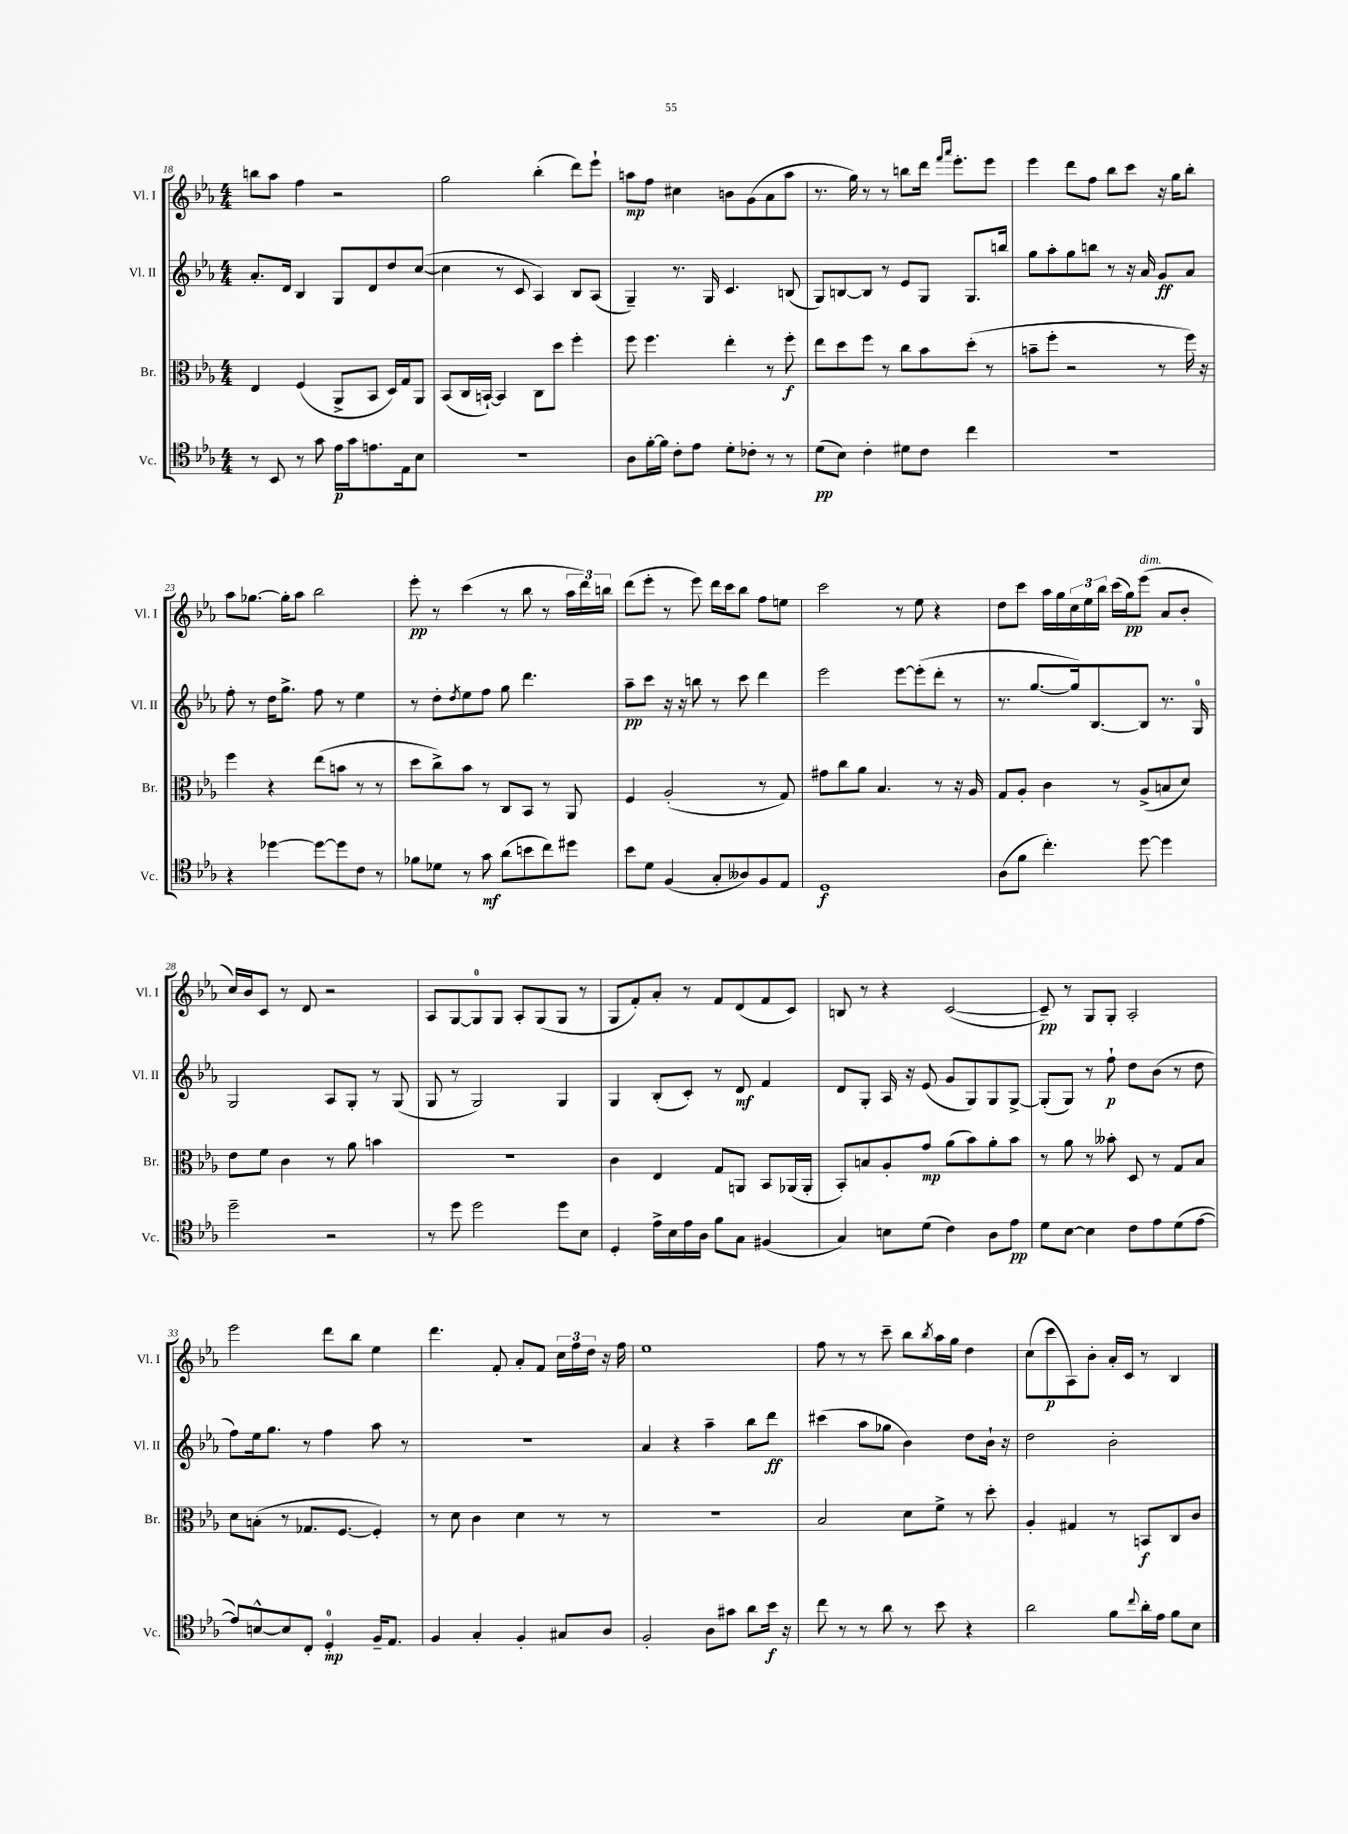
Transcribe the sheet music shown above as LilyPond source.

<<
\new StaffGroup <<
\new Staff = "s0" \with { instrumentName = "Vl. I" shortInstrumentName = "Vl. I" } {
    \clef treble \key ees \major \numericTimeSignature \time 4/4
    b''8 aes''8 f''4 r2 |
    g''2 bes''4-.( d'''8) ees'''8-! |
    a''8\mp f''8 cis''4 b'8 g'8( aes'8 a''8 |
    r8. g''16) r8 r8 b''8 d'''16 \grace { f'''16 aes'''16 } ees'''8.-. ees'''8 |
    ees'''4 d'''8 f''8 bes''8 c'''8 r16 g''16 bes''8-. |
    aes''8 ges''8.~ ges''16-. aes''8 bes''2 |
    ees'''8-.\pp r8 c'''4( r8 bes''8 r8 \tuplet 3/2 { aes''16 d'''16) b''16 } |
    d'''8( ees'''8-. r8 ees'''8) d'''16 c'''16 bes''8 f''8 e''8 |
    c'''2 r8 ees''8 r4 |
    d''8 c'''8 aes''16 g''16 \tuplet 3/2 { c''16 ees''16 bes''16 } c'''16( g''16\pp) ees'''8^\markup { \italic "dim." }( aes'8 bes'8-. |
    c''16) bes'16 c'8 r8 d'8 r2 |
    aes8 g8~ g8-0 g8 aes8-. g8( g8 r8 |
    g8 f'8-.) aes'8-. r8 f'8 d'8( f'8 c'8) |
    b8 r8 r4 c'2~( |
    c'8--\pp) r8 g8 g8-. aes2-. |
    ees'''2 d'''8 bes''8 ees''4 |
    d'''4. f'8-. aes'8-. f'8 \tuplet 3/2 { c''16 f''16 d''16 } r16 f''16 |
    ees''1 |
    f''8 r8 r8 c'''8-- bes''8 \acciaccatura { bes''8 } aes''16 g''16 d''4 |
    c''8( c'''8\p aes8) bes'8-. aes'16-. c'16 r8 bes4 \bar "|." |
}
\new Staff = "s1" \with { instrumentName = "Vl. II" shortInstrumentName = "Vl. II" } {
    \clef treble \key ees \major \numericTimeSignature \time 4/4
    aes'8.-. d'16 bes4 g8 d'8 d''8 c''8~( |
    c''4 r8 c'8 aes4) bes8 aes8( |
    g4--) r8. g16 c'4. b8( |
    g8) b8~ b8 r8 ees'8 g8 g8. b''16 |
    g''8 aes''8-. g''8 b''8 r8 r16 aes'16 g'8\ff aes'8 |
    f''8-. r8 d''16 g''8.-> f''8 r8 ees''4 |
    r8 d''8-. \acciaccatura { d''8 } ees''8 f''8 g''8 d'''4. |
    aes''8--\pp c'''8 r16 r16 b''8 r8 c'''8 d'''4 |
    ees'''2 ees'''8~ ees'''8-.( d'''8-. r8 |
    r8. g''8.~ g''16) bes8.~ bes8 r8. g16-0 |
    g2 aes8 g8-. r8 g8( |
    g8 r8 g2) g4 |
    g4 bes8-.( c'8-.) r8 d'8\mf f'4 |
    d'8 g8-. aes16 r16 ees'8( g'8 g8) g8 g8~-> |
    g8-.( g8) r8 f''8-!\p d''8 bes'8( r8 d''8 |
    f''8) ees''16 g''8. r8 f''4 aes''8 r8 |
    R1 |
    aes'4 r4 aes''4-- bes''8 d'''8\ff |
    cis'''4( aes''8 ges''8 bes'4) d''8 bes'16-! r16 |
    d''2 bes'2-. \bar "|." |
}
\new Staff = "s2" \with { instrumentName = "Br." shortInstrumentName = "Br." } {
    \clef alto \key ees \major \numericTimeSignature \time 4/4
    ees4 f4( aes,8-> bes,8 d16) g16 aes,8 |
    bes,8( c16 b,16~-!) b,4 c8 d''8 f''4-. |
    f''8 f''4. ees''4-. r8 f''8-.\f |
    ees''8 d''8 f''8 r8 c''8 bes'8 d''8-.( r8 |
    b'8-- f''8-. r2 r8 f''16) r16 |
    f''4 r4 ees''8( b'8 r8 r8 |
    d''8 c''8->) bes'8 r8 c8 bes,8 r8 aes,8 |
    f4 aes2-.( r8 g8) |
    gis'8 c''8 aes'8 bes4. r8 r16 aes16 |
    g8 aes8-. c'4 r8 aes8->( b8 d'8) |
    ees'8 f'8 c'4 r8 aes'8 b'4 |
    R1 |
    c'4 ees4 g8 a,8 bes,8 aes,16( aes,16-. |
    bes,8-.) b8 aes8-. g'8\mp aes'8( bes'8) aes'8-. bes'8 |
    r8 aes'8 r8 beses'8-. d8 r8 g8 bes8 |
    d'8 b8-.( r8 ges8. f8.~ f4-.) |
    r8 d'8 c'4 d'4 r8 r8 |
    r1 |
    bes2 d'8 f'8-> r8 d''8-. |
    aes4-. gis4 r8 b,8\f c8 c'8 \bar "|." |
}
\new Staff = "s3" \with { instrumentName = "Vc." shortInstrumentName = "Vc." } {
    \clef tenor \key ees \major \numericTimeSignature \time 4/4
    r8 bes,8 r8 g'8 ees'16\p g'16 e'8. ees16 bes8 |
    R1 |
    aes8 f'16~-. f'16 c'8-. ees'8 d'8-. ces'8-. r8 r8 |
    d'8\pp( bes8) c'4-. dis'8 c'8 c''4 |
    R1 |
    r4 des''4~ des''8~ des''8 c'8 r8 |
    fes'8 des'8 r8 g'8\mf aes'8( b'8 c''8) dis''8 |
    bes'8 d'8 f4( g8-. aeses8) f8 ees8 |
    d1\f |
    aes8( f'8 c''4.-.) d''8~ d''4 |
    d''2-- r2 |
    r8 d''8 d''2 d''8 bes8 |
    d4-. ees'16-> bes16 ees'16 aes16 f'8 g8 fis4( |
    g4) b8 d'8( c'4) aes8 ees'8\pp |
    d'8 bes8~ bes4 c'8 ees'8 d'8( ees'8~ |
    ees'8) b8~-^ b8 c8-. d4-0-.\mp f16-- ees8. |
    f4 g4-. f4-. gis8 aes8 |
    f2-. aes8 gis'8 aes'8 bes'16\f r16 |
    c''8 r8 r8 aes'8 r8 bes'8 r4 |
    aes'2 f'8 \appoggiatura { c''8 } aes'16-. ees'16 f'8 bes8 \bar "|." |
}
>>
>>
\layout { \context { \Score currentBarNumber = #18 } }
